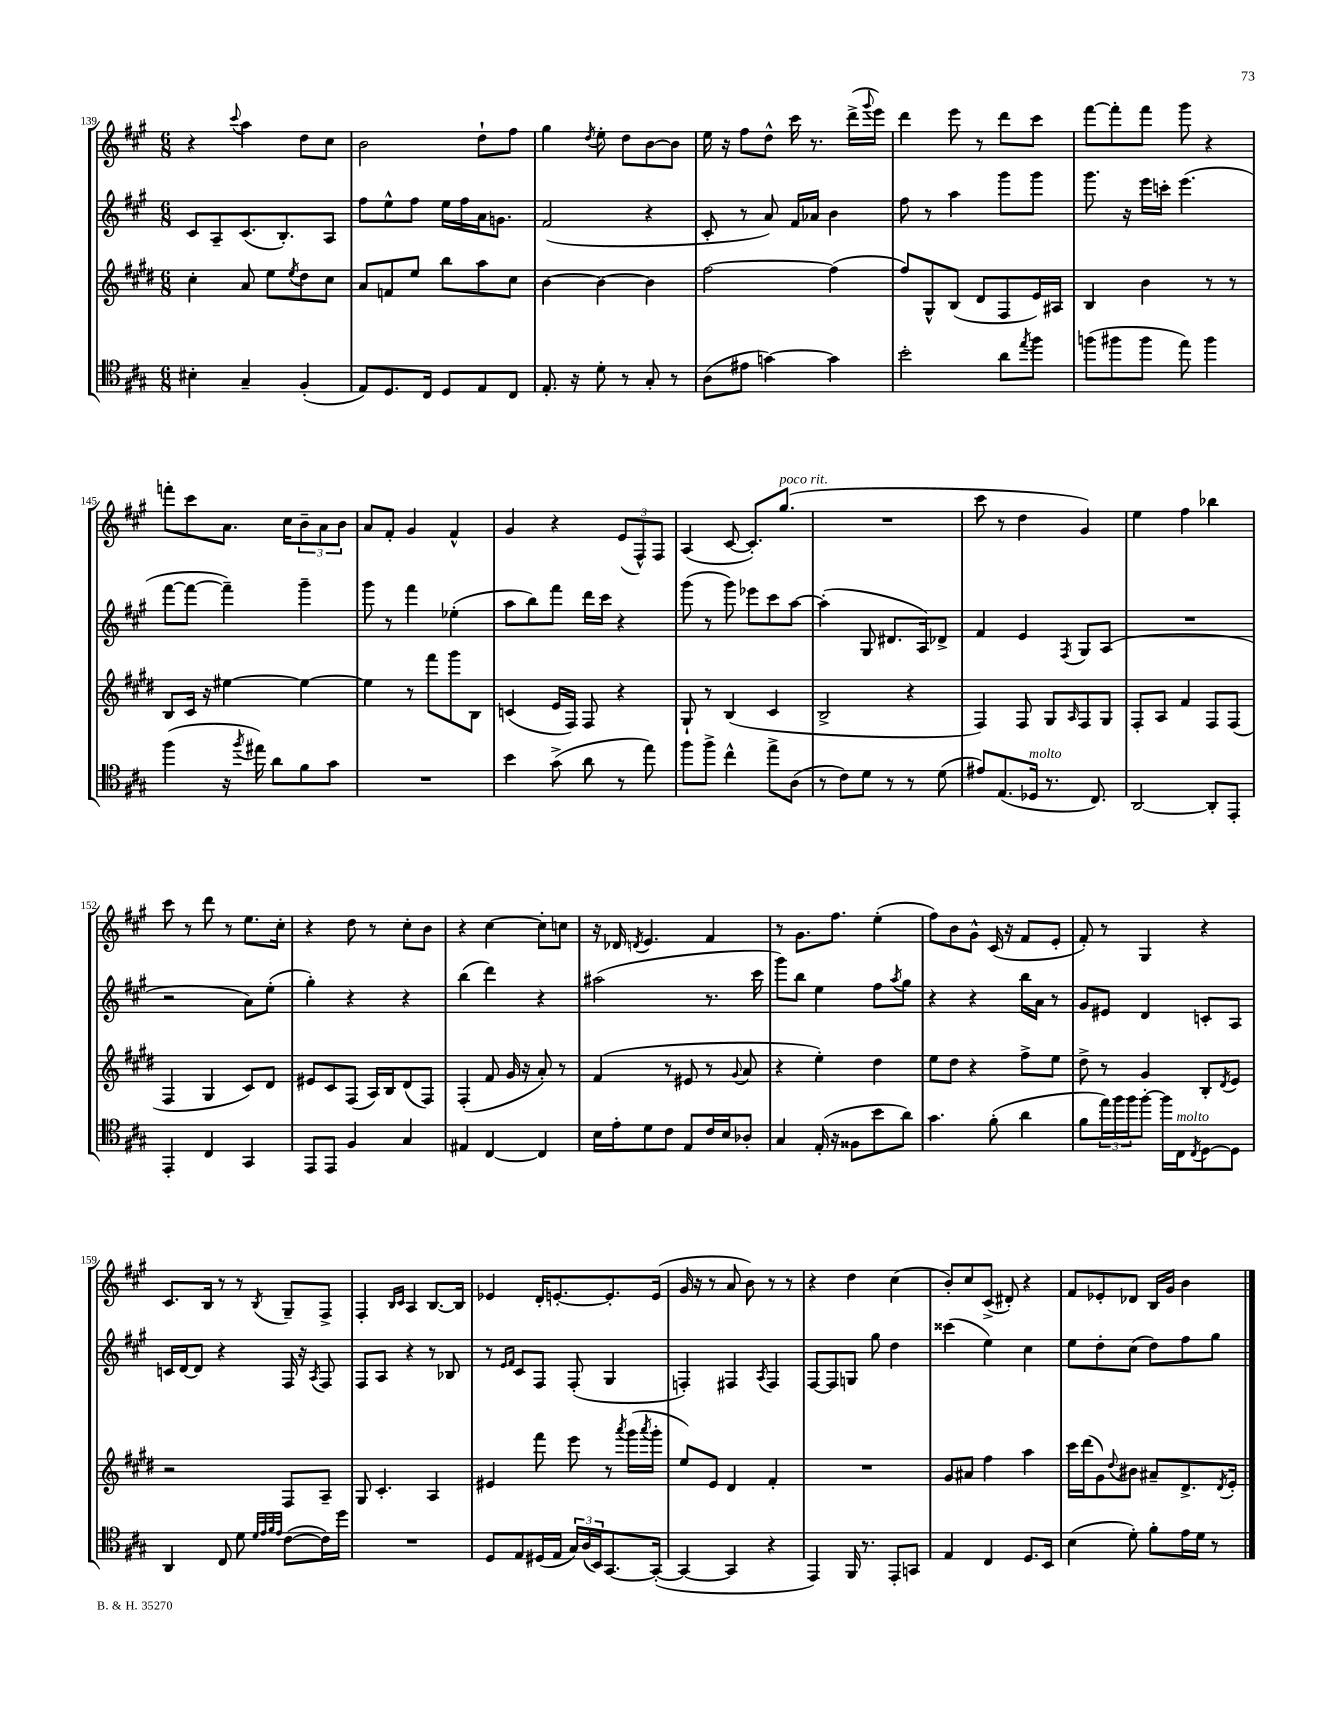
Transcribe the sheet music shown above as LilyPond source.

<<
\new StaffGroup <<
\new Staff = "s0" {
    \clef treble \key a \major \numericTimeSignature \time 6/8
    r4 \appoggiatura { cis'''8 } a''4 d''8 cis''8 |
    b'2 d''8-! fis''8 |
    gis''4 \acciaccatura { d''8 } e''8-. d''8 b'8~ b'8 |
    e''16 r16 fis''8 d''8-^ cis'''16 r8. d'''16->( \appoggiatura { gis'''8 } e'''16) |
    d'''4 e'''8 r8 d'''8 cis'''8 |
    fis'''8~ fis'''8-. fis'''8 gis'''8 r4 |
    f'''8-. cis'''8 a'8. cis''16 \tuplet 3/2 { b'8-- a'8 b'8 } |
    a'8 fis'8-. gis'4 fis'4-^ |
    gis'4 r4 \tuplet 3/2 { e'8( fis8-^) fis8 } |
    a4( cis'8~ cis'8.-.) gis''8.^\markup { \italic "poco rit." }( |
    R2. |
    cis'''8 r8 d''4 gis'4) |
    e''4 fis''4 bes''4 |
    cis'''8 r8 d'''8 r8 e''8. cis''16-. |
    r4 d''8 r8 cis''8-. b'8 |
    r4 cis''4~ cis''8-. c''8 |
    r16 des'16 \acciaccatura { d'8 } e'4. fis'4 |
    r8 gis'8. fis''8. e''4-.( |
    fis''8) b'8 gis'8-^ cis'16( r16 fis'8 e'8-. |
    fis'8-.) r8 gis4 r4 |
    cis'8. b16 r8 r8 \acciaccatura { b8 } gis8-- fis8-> |
    fis4-. \grace { b16 cis'16 } a4 b8.~ b16 |
    ees'4 d'16-. e'8.~-. e'8.-. e'16( |
    gis'16 r16 r8 a'8 b'8) r8 r8 |
    r4 d''4 cis''4( |
    b'8-.) cis''8 cis'8->( dis'8-.) r4 |
    fis'8 ees'8-. des'8 b16 gis'16 b'4 \bar "|." |
}
\new Staff = "s1" {
    \clef treble \key a \major \numericTimeSignature \time 6/8
    cis'8 a8-- cis'8.( b8.-.) a8 |
    fis''8 e''8-^ fis''8 e''16 fis''16 a'16 g'8. |
    fis'2( r4 |
    cis'8-. r8 a'8) fis'16 aes'16 b'4 |
    fis''8 r8 a''4 gis'''8 gis'''8 |
    gis'''8. r16 e'''16 c'''16-. e'''4.( |
    fis'''8~ fis'''8~ fis'''4--) gis'''4-- |
    gis'''8 r8 fis'''4 ees''4-.( |
    a''8 b''8) fis'''8 d'''16 cis'''16 r4 |
    gis'''8( r8 gis'''8) ees'''8 cis'''8 a''8~ |
    a''4-.( gis8 dis'8. a16) des'8-> |
    fis'4 e'4 \acciaccatura { fis8 } gis8 a8( |
    R2. |
    r2 a'8) e''8-.( |
    gis''4-.) r4 r4 |
    b''4( d'''4) r4 |
    ais''2( r8. cis'''16 |
    gis'''8) b''8 e''4 fis''8 \acciaccatura { a''8 } gis''8 |
    r4 r4 b''16 a'16 r8 |
    gis'8 eis'8 d'4 c'8-. a8 |
    c'16 d'16~ d'8 r4 fis16 r16 \acciaccatura { a8 } fis8 |
    fis8 a8 r4 r8 bes8 |
    r8 \grace { e'16 fis'16 } cis'8 fis8 fis8-.( gis4 |
    f4-.) fis4 \acciaccatura { a8 } fis4 |
    fis8~ fis8 g8 gis''8 d''4 |
    cisis'''4( e''4) cis''4 |
    e''8 d''8-. cis''8( d''8) fis''8 gis''8 \bar "|." |
}
\new Staff = "s2" {
    \clef treble \key e \major \numericTimeSignature \time 6/8
    cis''4-. a'8 e''8 \acciaccatura { e''8 } dis''8 cis''8 |
    a'8 f'8 e''8 b''8 a''8 cis''8 |
    b'4~ b'4~ b'4 |
    fis''2~ fis''4( |
    fis''8) gis8-^ b8( dis'8 fis8 e'16) ais16 |
    b4 b'4 r8 r8 |
    b8 cis'16 r16 eis''4~ eis''4~ |
    eis''4 r8 fis'''8 gis'''8 b8 |
    c'4( e'16 fis16) fis8 r4 |
    gis8-! r8 b4( cis'4 |
    b2-> r4 |
    fis4) fis8 gis8 \grace { a16 } fis8 gis8 |
    fis8-. a8 fis'4 fis8 fis8( |
    fis4 gis4 cis'8) dis'8 |
    eis'8 cis'8 fis8( a16) b16 dis'8( fis8) |
    fis4-.( fis'8 gis'16 r16 a'8-.) r8 |
    fis'4( r8 eis'8 r8 \appoggiatura { gis'8 } a'8 |
    r4 e''4-.) dis''4 |
    e''8 dis''8 r4 fis''8-> e''8 |
    dis''8-> r8 gis'4 b8-. \acciaccatura { dis'8 } e'8 |
    r2 fis8 a8-- |
    gis8 cis'4.-. a4 |
    eis'4 fis'''8 e'''8 r8 \acciaccatura { a'''8 } gis'''16( \acciaccatura { a'''8 } gis'''16-. |
    e''8) e'8 dis'4 fis'4-. |
    R2. |
    gis'8 ais'8 fis''4 a''4 |
    cis'''16 dis'''16( gis'8) \appoggiatura { dis''8 } bis'8 ais'8-- dis'8.-> \acciaccatura { dis'8 } e'16-. \bar "|." |
}
\new Staff = "s3" {
    \clef tenor \key a \major \numericTimeSignature \time 6/8
    bis4-. gis4-- fis4-.( |
    e8) d8. cis16 d8 e8 cis8 |
    e8.-. r16 d'8-. r8 gis8-. r8 |
    a8( eis'8 g'4~) g'4 |
    b'2-. a'8 \acciaccatura { e''8 } fis''8 |
    f''8( fis''8 fis''8 e''8) fis''4 |
    fis''4( r16 \acciaccatura { fis''8 } eis''16) a'8 fis'8 gis'8 |
    R2. |
    b'4 gis'8->( a'8 r8 e''8) |
    fis''8 fis''8-> cis''4-^ e''8-> a8( |
    r8 cis'8) d'8 r8 r8 d'8( |
    eis'8) e8.( des16^\markup { \italic "molto" } r8. cis8.) |
    a,2~ a,8-. e,8-. |
    e,4-. cis4 gis,4 |
    e,8 e,8 fis4 gis4 |
    eis4 cis4~ cis4 |
    b16 e'16-. d'8 cis'8 e8 cis'16 b16 aes8-. |
    gis4 e16-.( r16 fisis8 b'8 a'8) |
    gis'4. fis'8-.( a'4 |
    fis'8 \tuplet 3/2 { e''16) fis''16 fis''16 } fis''8~-. fis''16 cis16^\markup { \italic "molto" } \acciaccatura { cis8 } d8~ d8 |
    a,4 cis8 d'8 \grace { d'32 e'32 fis'32 e'32 } cis'8~( cis'16) d''16 |
    R2. |
    d8 e8 dis16( e16 \tuplet 3/2 { gis16) a16( b,16) } gis,8.~ gis,16~-.( |
    gis,4~ gis,4 r4 |
    e,4) fis,16 r8. e,8-. g,8 |
    e4 cis4 d8. b,16 |
    b4( d'8-.) fis'8-. e'16 d'16 r8 \bar "|." |
}
>>
>>
\layout { \context { \Score currentBarNumber = #139 } }
